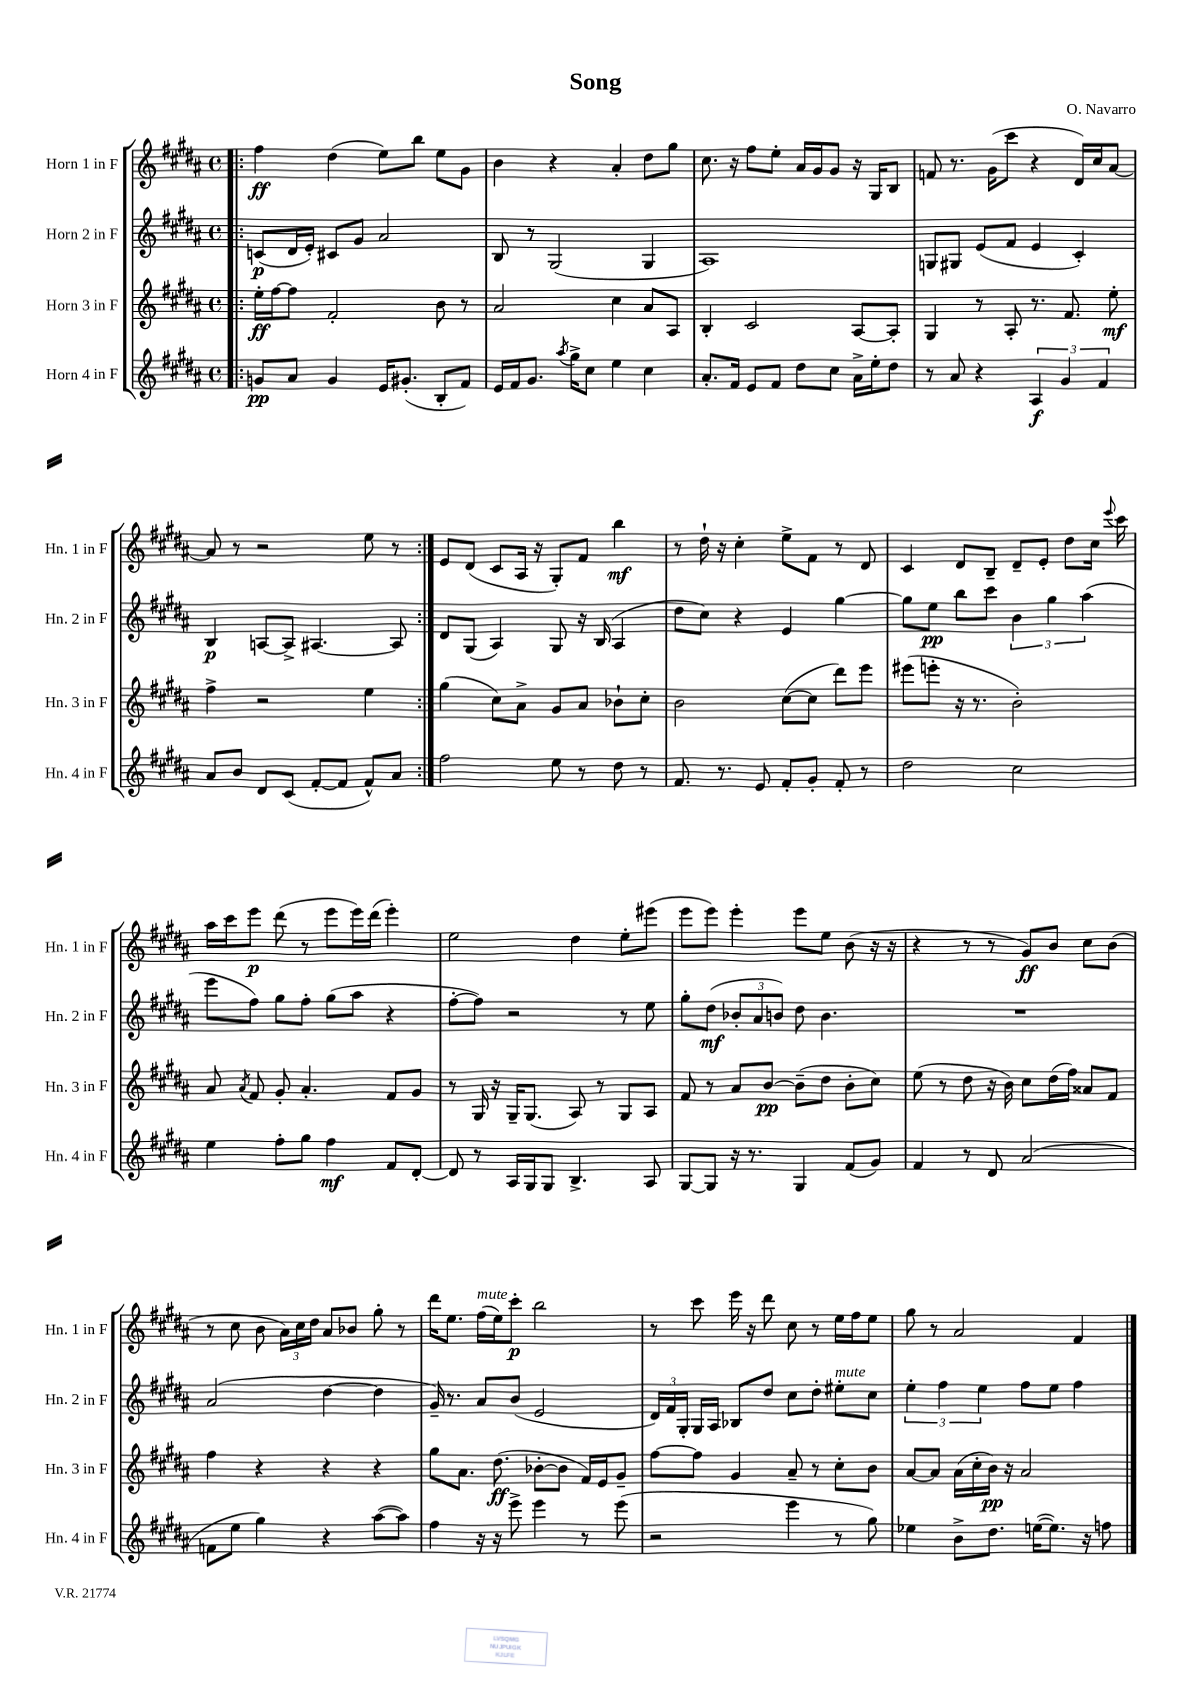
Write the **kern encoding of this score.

**kern	**kern	**kern	**kern
*staff4	*staff3	*staff2	*staff1
*clefG2	*clefG2	*clefG2	*clefG2
*k[f#c#g#d#a#]	*k[f#c#g#d#a#]	*k[f#c#g#d#a#]	*k[f#c#g#d#a#]
*M4/4	*M4/4	*M4/4	*M4/4
*met(c)	*met(c)	*met(c)	*met(c)
=!|:	=!|:	=!|:	=!|:
8g	16ee'	(8c	4ff#
.	[16ff#	.	.
8a#	8ff#]	16d#	.
.	.	16e')	.
4g	2f#'	8c#	(4dd#
.	.	8g#	.
16e	.	2a#	8ee)
(8.g#'	.	.	.
.	.	.	8bb
8B'	8b	.	8ee
8f#)	8r	.	8g#
=	=	=	=
16e	2a#	8B	4b
16f#	.	.	.
8.g#	.	8r	.
.	.	(2G#	4r
8qaa#	.	.	.
16gg#^	.	.	.
8cc#	.	.	.
4ee	4cc#	.	4a#'
4cc#	8a#	4G#	8dd#
.	8A#	.	8gg#
=	=	=	=
8.a#'	4B'	1A#)	8.cc#
16f#	.	.	16r
8e	2c#	.	8ff#
8f#	.	.	8ee'
8dd#	.	.	16a#
.	.	.	16g#
8cc#	.	.	8g#
16a#^	[8A#	.	16r
16ee'	.	.	16G#
8dd#	8A#']	.	8B
=	=	=	=
8r	4G#	8G	8f
8a#	.	8G#	8.r
4r	8r	(8e	.
.	.	.	(16g#
.	8A#'	8f#	8ccc#
6A#	8.r	4e	4r
6g#	.	.	.
.	8.f#	.	.
.	.	4c#')	16d#)
.	.	.	16cc#
6f#	.	.	.
.	8ee'	.	[8a#
=	=	=	=
8a#	4ff#^	4B	8a#]
8b	.	.	8r
8d#	2r	[8A	2r
(8c#	.	8A^]	.
[8f#'	.	[4.A#	.
8f#]	.	.	.
8f#^^)	4ee	.	8ee
8a#	.	8A#]	8r
=:|!	=:|!	=:|!	=:|!
2ff#	(4gg#	8d#	8e
.	.	(8G#	(8d#
.	8cc#)	4A#)	8c#
.	8a#^	.	16A#
.	.	.	16r
8ee	8g#	8G#	8G#')
8r	8a#	16r	8f#
.	.	(16B	.
8dd#	8b-`	4A#	4bb
8r	8cc#'	.	.
=	=	=	=
8.f#	2b	8dd#	8r
.	.	8cc#)	16dd#`
8.r	.	.	16r
.	.	4r	4cc#'
8e	.	.	.
8f#'	([8cc#	4e	8ee^
8g#'	8cc#]	.	8f#
8f#'	8ddd#)	[4gg#	8r
8r	8eee	.	8d#
=	=	=	=
2dd#	(8eee#	8gg#]	4c#
.	8eee'	8ee	.
.	16r	8bb	8d#
.	8.r	.	.
.	.	8ccc#	8B~
2cc#	2b')	6b	8d#~
.	.	.	8e'
.	.	6gg#	.
.	.	.	8dd#
.	.	(6aa#	.
.	.	.	16cc#
.	.	.	8qqeee
.	.	.	16ccc#
=	=	=	=
4ee	8a#	8eee	16aa#
.	.	.	16ccc#
.	8qa#	.	.
.	8f#	8ff#)	8eee
8ff#'	8g#'	8gg#	(8ddd#
8gg#	4.a#'	8ff#'	8r
4ff#	.	(8gg#	8eee
.	.	8aa#	16eee)
.	.	.	(16ddd#
8f#	8f#	4r	4eee')
[8d#'	8g#	.	.
=	=	=	=
8d#]	8r	[8ff#'	2ee
8r	16G#	8ff#])	.
.	16r	.	.
16A#	16G#~	2r	.
16G#	(8.G#	.	.
8G#	.	.	.
4.B^	8A#)	.	4dd#
.	8r	.	.
.	8G#	8r	8ee'
8A#	8A#	8ee	(8eee#
=	=	=	=
[8G#	8f#	8gg#'	8eee
8G#]	8r	(8dd#	8eee)
16r	8a#	12b-'	4eee'
8.r	.	.	.
.	.	12a#	.
.	[8b	.	.
.	.	12b)	.
4G#	(8b~]	8dd#	8eee
.	8dd#	4.b	8ee
(8f#	8b'	.	(8b
8g#)	8cc#)	.	16r
.	.	.	16r
=	=	=	=
4f#	(8ee	1r	4r
.	8r	.	.
8r	8dd#	.	8r
8d#	16r	.	8r
.	16b)	.	.
(2a#	8cc#	.	8g#)
.	(16dd#	.	8b
.	16ff#)	.	.
.	8a##	.	8cc#
.	8f#	.	(8b
=	=	=	=
8f	4ff#	(2a#	8r
8ee	.	.	8cc#
4gg#)	4r	.	8b
.	.	.	24a#)
.	.	.	24cc#
.	.	.	24dd#
4r	4r	[4dd#	8a#
.	.	.	8b-
([8aa#	4r	4dd#]	8gg#'
8aa#])	.	.	8r
=	=	=	=
4ff#	8gg#	16g#~)	16ddd#
.	.	8.r	8.ee
.	8.a#	.	.
16r	.	8a#	(16ff#
16r	(8.dd#	.	16ee)
8eee^	.	(8b	8ccc#'
4eee	[8b-'	2e	2bb
.	8b-]	.	.
8r	16f#)	.	.
.	16e	.	.
(8eee	8g#~	.	.
=	=	=	=
2r	[8ff#	24d#)	8r
.	.	24f#	.
.	.	24G#'	.
.	8ff#]	16G#	8ccc#
.	.	16A#	.
.	4g#	8B-	16eee
.	.	.	16r
.	.	8dd#	8ddd#
4eee	8a#~	8cc#	8cc#
.	8r	8dd#'	8r
8r	8cc#'	8ee#'	16ee
.	.	.	16ff#
8gg#)	8b	8cc#	8ee
=	=	=	=
4ee-	[8a#	6ee'	8gg#
.	8a#]	.	8r
.	.	6ff#	.
8b^	(16a#	.	2a#
.	16cc#'	.	.
.	.	6ee	.
8.dd#	16b)	.	.
.	16r	.	.
.	2a#	8ff#	.
([16ee	.	.	.
8.ee])	.	8ee	.
.	.	4ff#	4f#
16r	.	.	.
8ff	.	.	.
==	==	==	==
*-	*-	*-	*-
